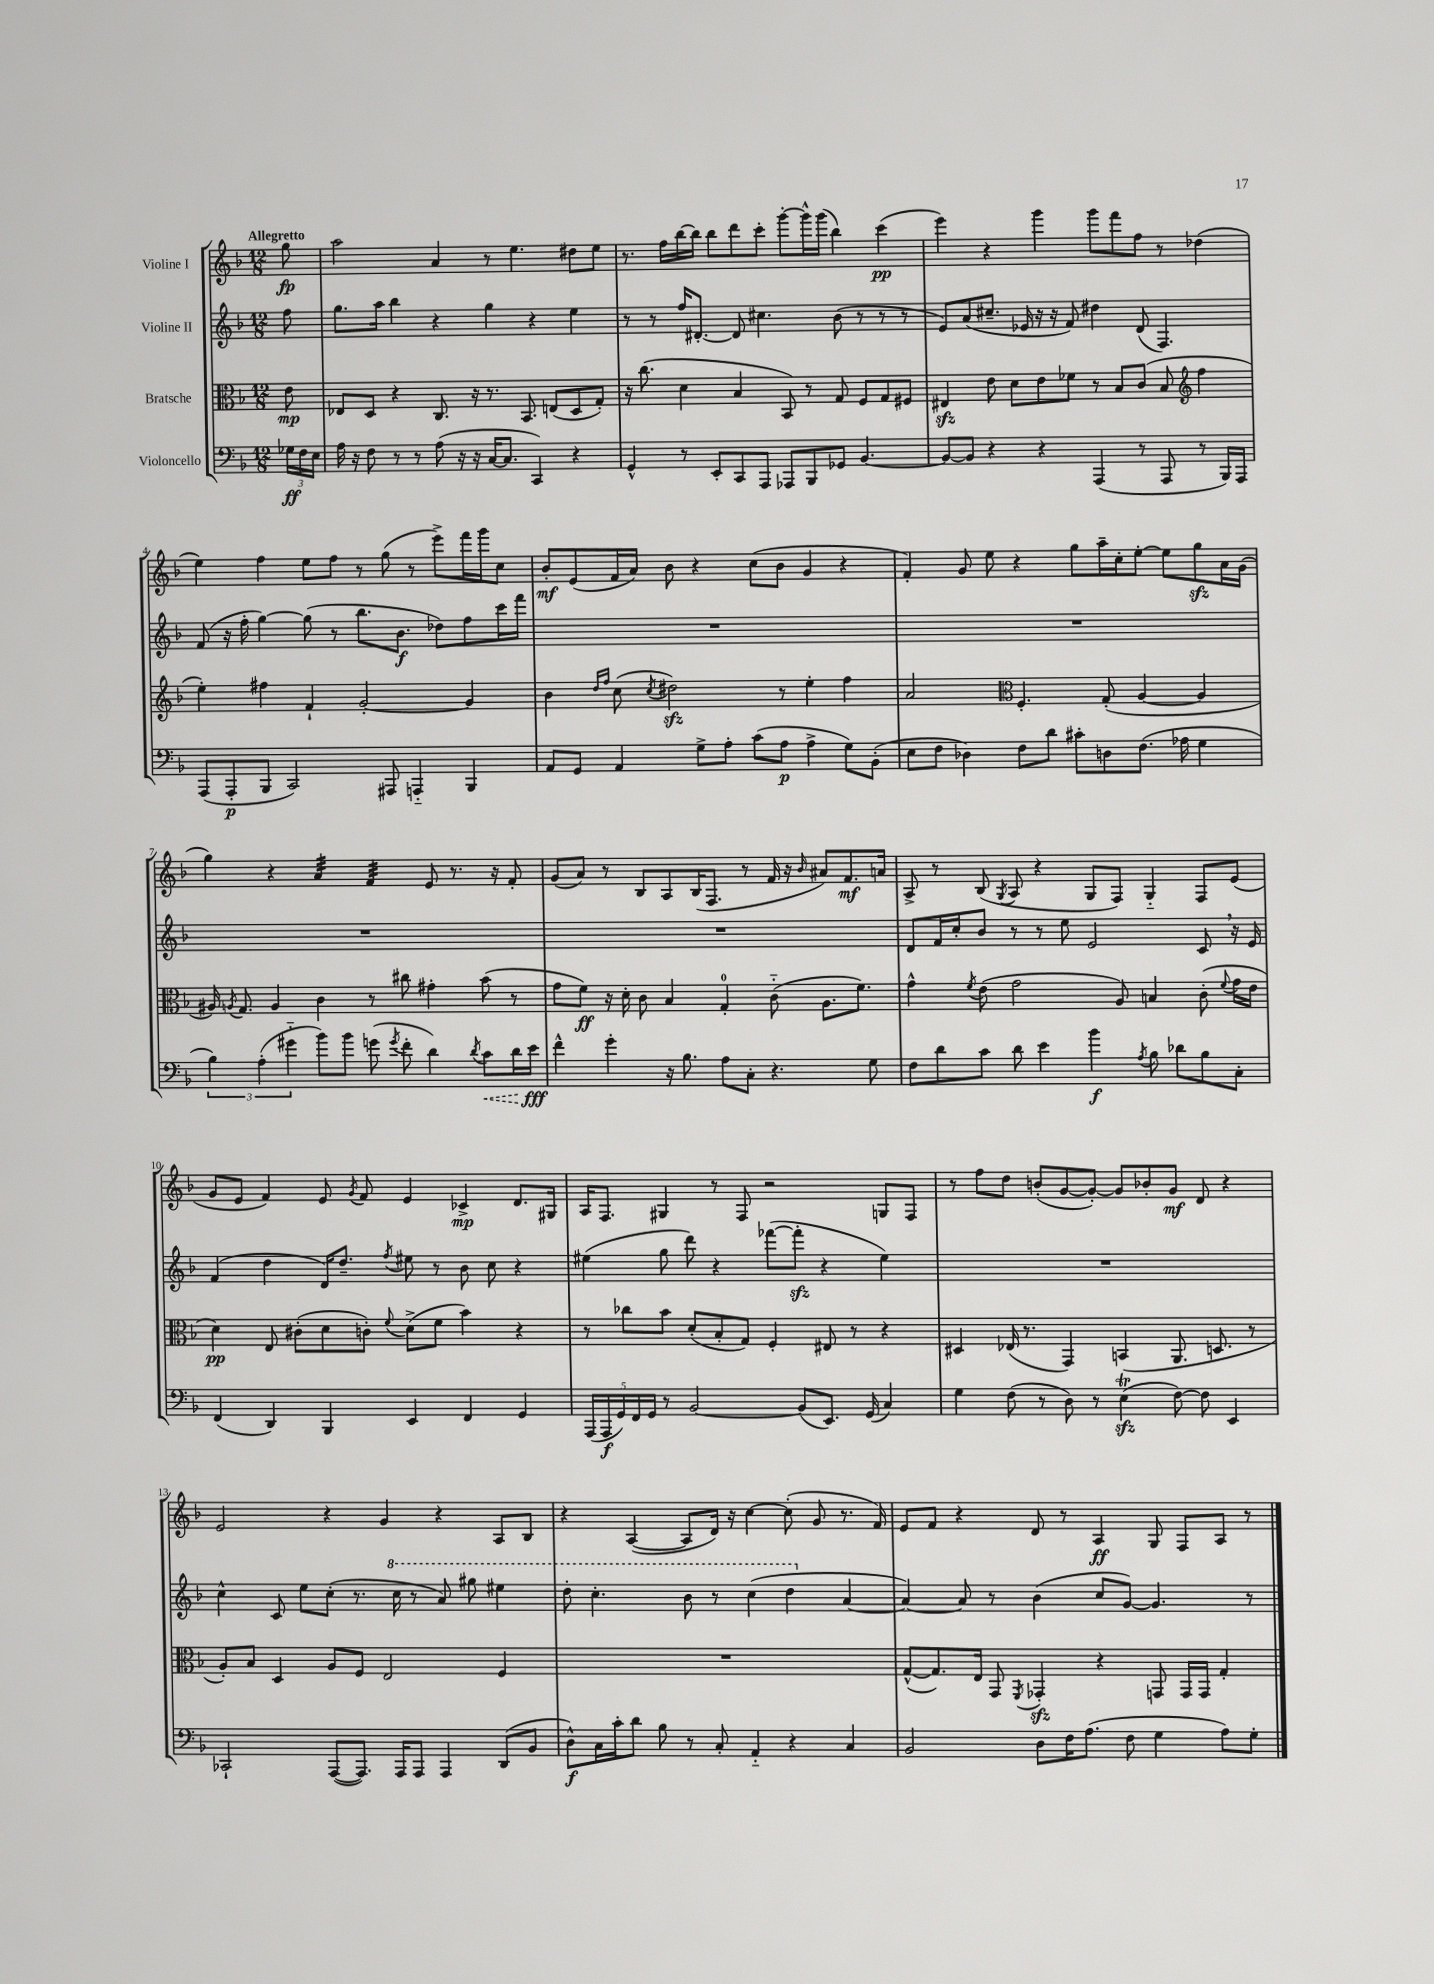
<<
\new StaffGroup <<
\new Staff = "s0" \with { instrumentName = "Violine I" } {
    \clef treble \key f \major \numericTimeSignature \time 12/8 \partial 8 \tempo "Allegretto"
    \autoBeamOff g''8\fp |
    a''2 a'4 r8 e''4. dis''8[ e''8] |
    r8. f''16[ bes''16~ bes''16] bes''8[ d'''8 c'''8]-. g'''8[~-. g'''16-^ g'''16]( bes''4) c'''4\pp( |
    e'''4) r4 g'''4 g'''8[ f'''8 f''8] r8 des''4( |
    e''4) f''4 e''8[ f''8] r8 g''8( r8 e'''8[->) f'''16 g'''16 c''8] |
    bes'8[-.\mf e'8( f'16 a'16]) bes'8 r4 c''8[( bes'8] g'4 r4 |
    f'4-.) g'8 e''8 r4 g''8[ a''16-- c''16-. e''8]~-. e''8[ g''8\sfz a'16 g'16]( |
    g''4) r4 a'4:32 f'4:32 e'8 r8. r16 f'8-. |
    g'8[( a'8]) r8 bes8[ a8 bes16( f8.] r8 f'16 r16 \grace { bes'16 } ais'8[) f'8.\mf a'16] |
    a8-> r8 bes8( \acciaccatura { g8 } a8 r4 g8[ f8]) g4-_ f8[ e'8]( |
    g'8[ e'8] f'4) e'8 \acciaccatura { g'8 } f'8 e'4 ces'4->\mp d'8.[ gis16] |
    a16[ f8.] gis4 r8 f8 r2 g8[ f8] |
    r8 f''8[ d''8] b'8[-.( g'8~ g'8]~-.) g'8[ bes'8-. g'8]\mf d'8 r4 |
    e'2 r4 g'4 r4 a8[ bes8] |
    r4 a4~( a8[ d'16]) r16 c''4~ c''8-.( g'8 r8. f'16) |
    e'8[ f'8] r4 d'8 r8 a4\ff g8 f8[ a8] r8 \bar "|." |
}
\new Staff = "s1" \with { instrumentName = "Violine II" } {
    \clef treble \key f \major \numericTimeSignature \time 12/8 \partial 8
    \autoBeamOff f''8 |
    g''8.[ a''16] bes''4 r4 g''4 r4 e''4 |
    r8 r8 f''16[ dis'8.]~-. dis'8 cis''4. bes'8( r8 r8 r8 |
    e'8[) a'8( cis''8.]-- ees'16 r16 r16 f'8) dis''4 d'8( f4.) |
    f'8( r16 f''16-. g''4~) g''8( r8 bes''8.[ bes'8.]\f des''8[) f''8 c'''16 f'''16] |
    R1. |
    R1. |
    R1. |
    R1. |
    d'8[ f'16 c''16-. bes'8] r8 r8 e''8 e'2 c'8 \breathe r16 e'16 |
    f'4( d''4 d'16[) d''8.]-- \acciaccatura { f''8 } eis''8 r8 bes'8 c''8 r4 |
    eis''4( g''8 d'''8) r4 fes'''8[~( fes'''8]-.\sfz r4 eis''4) |
    R1. |
    c''4-^ c'8 e''8[ c''8]-.( r8. \ottava #1 c'''16 r8 a''8) gis'''8 eis'''4 |
    d'''8-. c'''4.-. bes''8 r8 c'''4( d'''4 \ottava #0 a'4~ |
    a'4~) a'8 r8 bes'4( c''8[ g'8]~) g'4. r8 \bar "|." |
}
\new Staff = "s2" \with { instrumentName = "Bratsche" } {
    \clef alto \key f \major \numericTimeSignature \time 12/8 \partial 8
    \autoBeamOff e'8\mp |
    ees8[ d8] r4 c8. r16 r8. bes,8. e8[( d8 g8]-.) |
    r16 c''8.( d'4 bes4 bes,8) r8 g8 f8[ g8 fis8] |
    eis4\sfz e'8 d'8[ e'8 fes'8] r8 bes8[ c'8]( bes8 \clef treble f''4 |
    e''4-.) fis''4 f'4-! g'2~-. g'4 |
    bes'4 \grace { d''16[ f''16] } c''8( \acciaccatura { c''8 } dis''2\sfz) r8 e''4-. f''4 |
    a'2 \clef alto f4.-. g8-.( a4~ a4 |
    ais16) \acciaccatura { a8 } g8. a4 c'4 r8 cis''8 gis'4-. bes'8( r8 |
    g'8[ f'8]\ff) r16 d'16-. c'8 bes4 g4-0-. c'8-_( a8.[ f'8.]) |
    g'4-^ \acciaccatura { f'8 } e'8( g'2 a8) b4 c'8-.( \appoggiatura { f'8 } g'16[ e'16] |
    d'4\pp) e8 cis'8[-.( d'8 c'8]-.) \appoggiatura { f'8 } d'8[->( f'8] bes'4) r4 |
    r8 ces''8[ bes'8] d'8[-.( bes8-. g8]) f4-. eis8 r8 r4 |
    dis4 ees16( r8. g,4) b,4( a,8. d8. r8 |
    a8[-.) bes8] d4 a8[ f8] e2 f4 |
    R1. |
    g8[~-^( g8.) e16] g,8 \acciaccatura { f,8 } ges,4-.\sfz r4 g,8 g,16[ g,16] g4-. \bar "|." |
}
\new Staff = "s3" \with { instrumentName = "Violoncello" } {
    \clef bass \key f \major \numericTimeSignature \time 12/8 \partial 8
    \autoBeamOff \tuplet 3/2 { ges16[\ff f16 e16] } |
    a16 r16 f8 r8 r8 a8( r16 r16 c16[~ c8.] c,4) r4 |
    g,4-^ r8 e,8[-. c,8 a,,8] aes,,8[ bes,,8 ges,8] bes,4.~ |
    bes,8[~ bes,8] r4 r4 a,,4( r8 a,,8 r8 bes,,16[) a,,16] |
    a,,8[( a,,8-.\p bes,,8] c,2) ais,,8 a,,4-_ bes,,4 |
    a,8[ g,8] a,4 g8[-> a8]-. c'8[( a8]\p a4-> g8[) bes,8]-.( |
    e8[ f8] des4) f8[ d'8] cis'8[-. d8 f8.]( aes16 g4 |
    \tuplet 3/2 { bes4) a4-.( gis'4-_ } bes'8[) bes'8] g'8( \acciaccatura { g'8 } f'8-. d'4) \acciaccatura { d'8 } \once \override Hairpin.style = #'dashed-line c'8[\< d'16 e'16]\fff\! |
    f'4-^ g'4-. r16 bes8. a8[ c8]-. r4. g8 |
    f8[ d'8 c'8] d'8 e'4 bes'4\f \acciaccatura { a8 } bes8 des'8[ bes8 c8]-. |
    f,4( d,4) bes,,4 e,4 f,4 g,4 |
    \tuplet 5/4 { a,,16[( a,,16\f g,16) f,16 g,16] } r8 bes,2~ bes,8[( e,8.]) g,16( c4) |
    g4 f8( r8 d8) r8 e4\trill\sfz( f8~) f8 e,4 |
    ces,2-! a,,8[~( a,,8.]) a,,16[ a,,8] a,,4 d,8[( bes,8] |
    d8[-^\f) c16 c'16-. d'8] bes8 r8 c8-. a,4-_ r4 c4 |
    bes,2 d8[ f16 a8.]( f8 g4 a8[) g8]-. \bar "|." |
}
>>
>>
